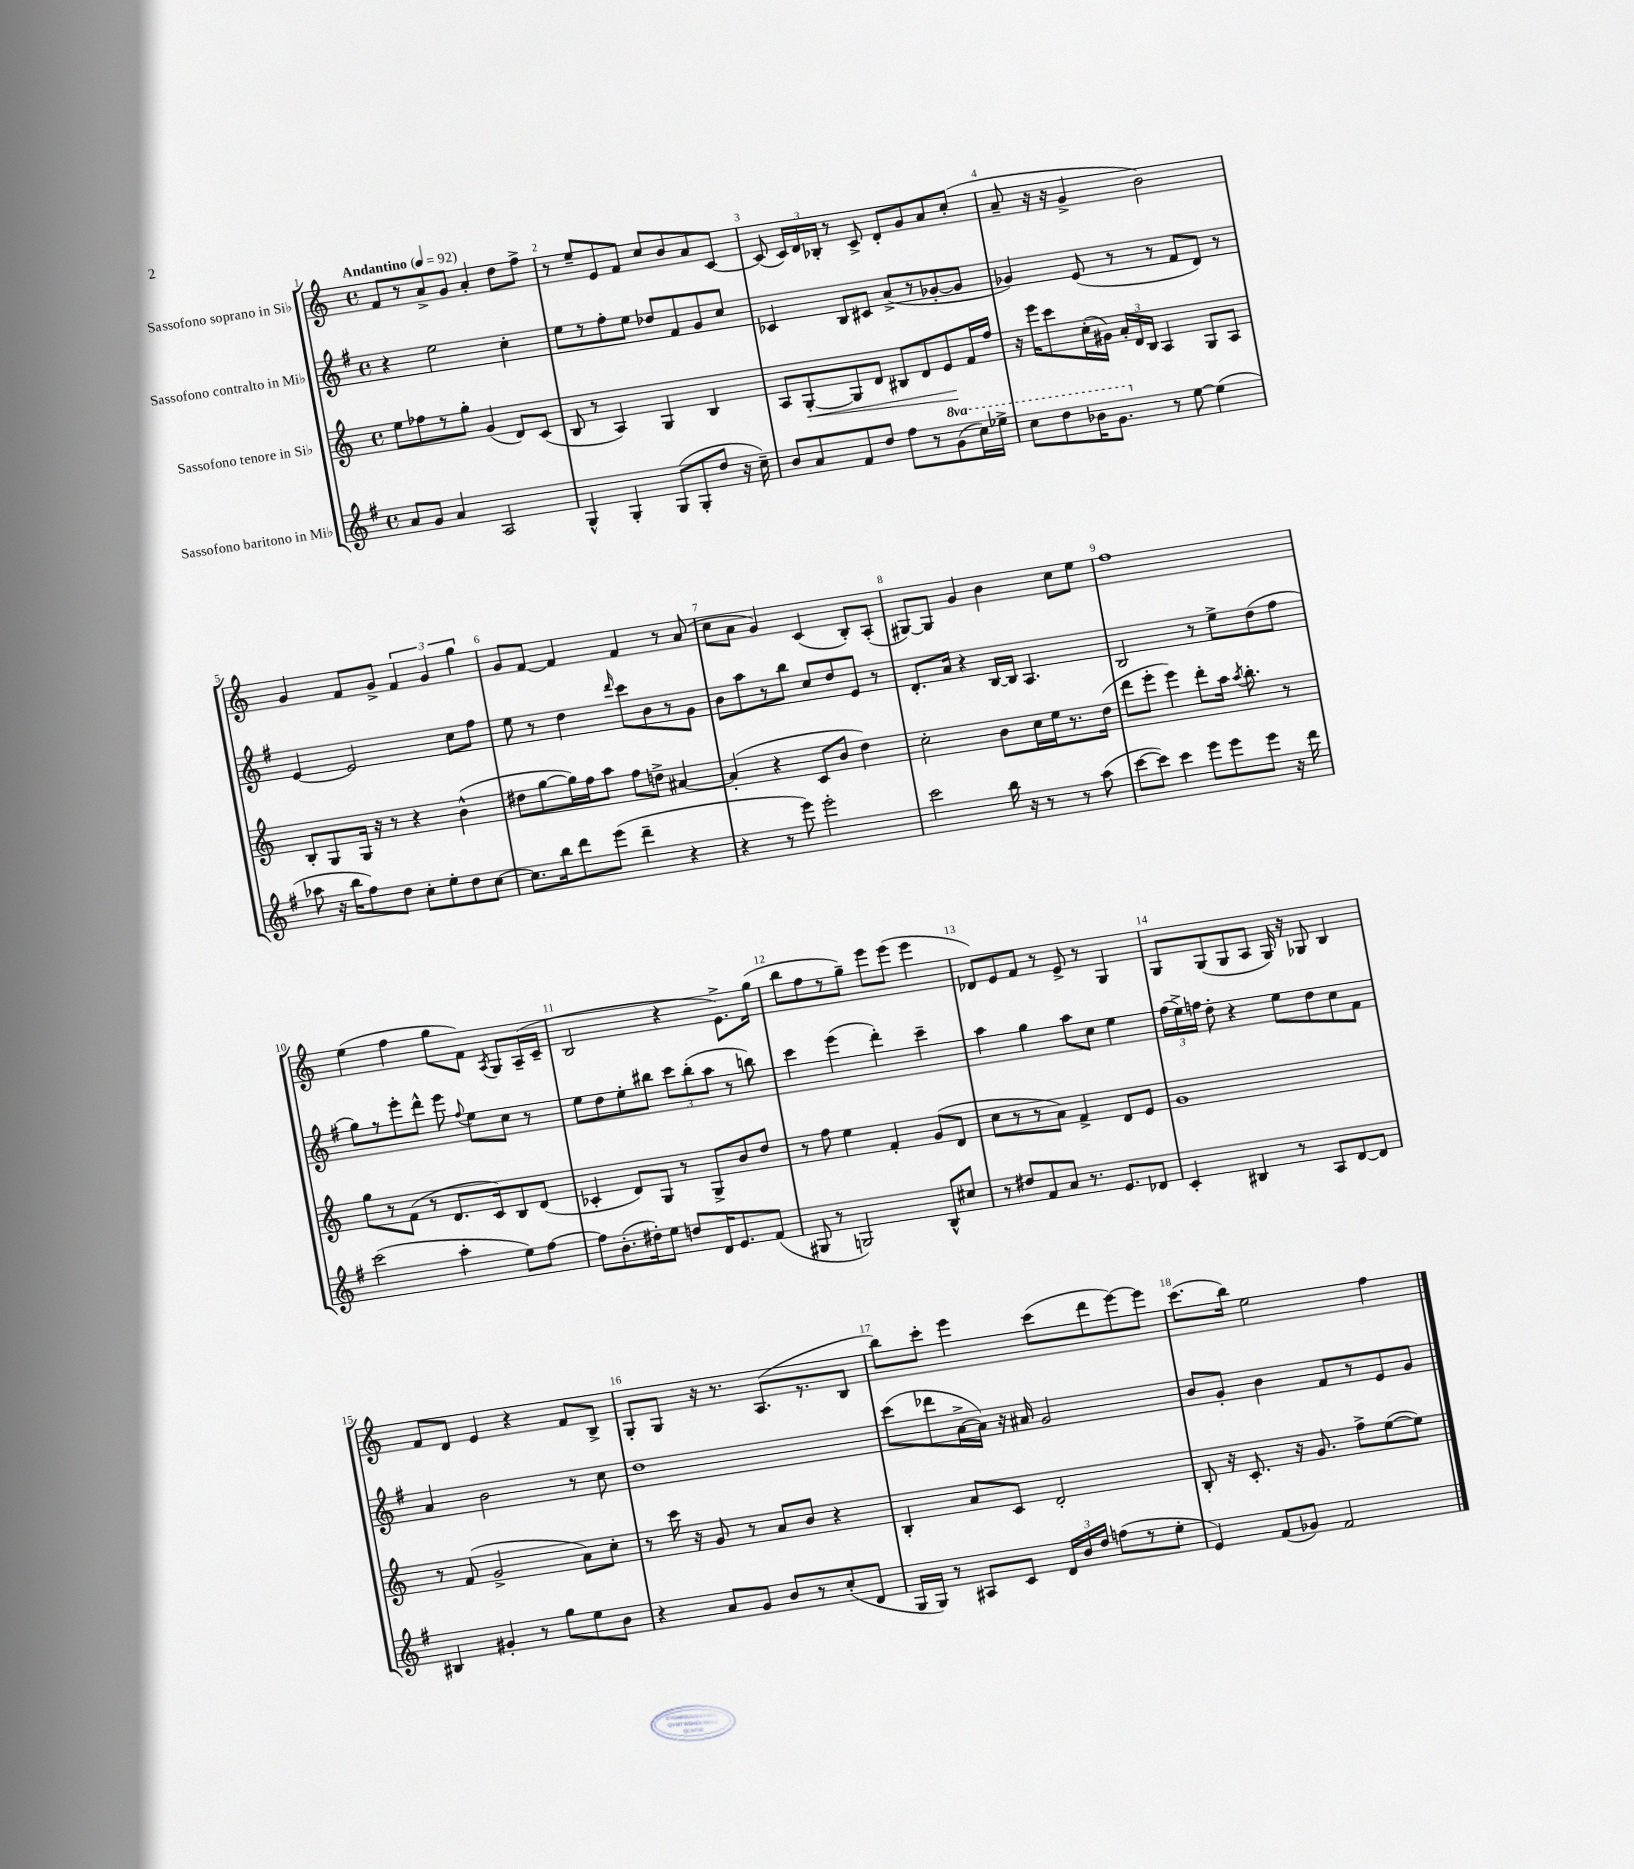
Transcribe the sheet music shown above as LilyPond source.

<<
\new StaffGroup <<
\new Staff = "s0" \with { instrumentName = "Sassofono soprano in Sib" } {
    \clef treble \key c \major \defaultTimeSignature \time 4/4 \tempo "Andantino" 4 = 92
    \autoBeamOff f'8[ r8 a'8-> g'8] a'4-. d''8[ f''8]-> |
    r8 e''8[-- e'8 f'8] c''8[ b'8 a'8 c'8]~ |
    c'8( \tuplet 3/2 { c'16[) d'16 bes16]-. } r8 c'8-> d'8[-. g'8 a'8 c''8]-.( |
    a'8-- r16 r16 g'4-> b'2) |
    g'4 f'8[ g'8]-> \tuplet 3/2 { f'4 g'4 g''4 } |
    g'8[ f'8]~ f'4 f'4 r8 a'8( |
    c''8[ a'8] g'4) c'4( b8[-.) a8]-.( |
    gis8[~) gis8] g'4 b'4 c''8[ e''8] |
    f''1 |
    e''4( f''4 g''8[ f'8]) \acciaccatura { a8 } g8[ a16--( c'16]-- |
    b2 r4 e'8.[->) g''16]( |
    b''8[ f''8 r8 g''8]--) e'''8[ e'''8]( e'''4 |
    des'8[) e'8 f'8] r8 e'8-> r8 g4 |
    g8[ g8( g8 a8] g16) r16 ges8 b4 |
    f'8[ d'8] e'4 r4 f'8[ b8]-> |
    g8[-. g8] r16 r8. a8.[( r8. b8] |
    b''8[) c'''8]-. e'''4 c'''8[( d'''8 e'''8~) e'''8] |
    c'''8.[( b''16]) e''2 f''4 \bar "|." |
}
\new Staff = "s1" \with { instrumentName = "Sassofono contralto in Mib" } {
    \clef treble \key g \major \defaultTimeSignature \time 4/4
    \autoBeamOff r4 e''2 c''4-. |
    e''8[ r8 fis''8-. e''8] des''8[ fis'8 g'8 c''8] |
    ces'4 b8[ cis'8] a'8[->( r8 ges'8~-. ges'8] |
    ges'4) e'8( r8 r8 fis'8[ d'8]) r8 |
    e'4~ e'2 c''8[ fis''8] |
    e''8 r8 d''4 \grace { d'''16 } c'''8[ b'8 r8 g'8] |
    b'8[ a''8 r8 b''8] c''8[ d''8 e'8] r8 |
    d'8.[-. a'16] r4 b16[~ b16] a4. |
    b2 r8 e''8[-> d''8( fis''8] |
    g''8[) r8 e'''8-. d'''8]-^ e'''8 \appoggiatura { fis''8 } e''8[ c''8] r8 |
    e''8[ d''8 e''8-. bis''8] \tuplet 3/2 { c'''8[ bis''8-.( a''8] } r8 b''8) |
    c'''4 e'''4( d'''4-.) c'''4-- |
    a''4 g''4 a''8[ c''8] e''4 |
    \tuplet 3/2 { fis''16[( e''16->) f''16] } d''8-. r4 e''8[ d''8 c''8 fis'8] |
    a'4 b'2 r8 c''8 |
    d''1 |
    c'''8[( des'''8 a'16~-> a'16]) r16 ais'16 g'2 |
    b'8[ g'8]-. b'4 fis'8[ r8 e'8 g'8] \bar "|." |
}
\new Staff = "s2" \with { instrumentName = "Sassofono tenore in Sib" } {
    \clef treble \key c \major \defaultTimeSignature \time 4/4
    \autoBeamOff e''8[ fes''8 r8 g''8]-. g'4( d'8[) c'8]( |
    b8 r8 a4) g4 b4 |
    a8[ g8~-.\< g8 d'8] bis8[ d'8 e'8\! f'16 f''16] |
    r16 e'''16[ c'''8 c''16-.( gis'16]) \tuplet 3/2 { a'16[-. d'16 b16] } a4 g8[ a8] |
    b8[-. g8 g16] r16 r8 r4 b'4-^( |
    dis''8[ g''8~ g''16) f''16 a''8] f''8[ d''8]-> ais'4~ |
    ais'4-.( r4 c'8[ b'8] d''4) |
    c''2-. b'8[ c''16 e''16 r8. d''16]( |
    d'''8[ e'''8]-. e'''4) d'''8[-. a''16] \acciaccatura { a''8 } b''8.-. r8 |
    g''8[ r8 f'8]( r8 d'8.[ c'16) b8 d'8]( |
    ces'4-. d'8[) g8] r8 g8[-> b'8 d''8] |
    r8 f''8 e''4 f'4-. g'8[( d'8] |
    c''8[ r8 r8 a'8]) f'4-> d'8[ e'8] |
    g'1 |
    r8 f'8( g'2-> a'8[) c''8]-. |
    r8 c'''16 r16 g'8 r8 a'8[ b'8] r4 |
    b4-. a'8[ c'8] d'2-. |
    b8-. r16 c'8.-. r16 g'8. f''8[-> e''8~( e''8]) \bar "|." |
}
\new Staff = "s3" \with { instrumentName = "Sassofono baritono in Mib" } {
    \clef treble \key g \major \defaultTimeSignature \time 4/4 \set Staff.ottavationMarkups = #ottavation-simple-ordinals
    \autoBeamOff a'8[ g'8] a'4 a2 |
    g4-^ g4-. g8[( g8-. d''8] r16 c''16--) |
    b'8[ a'8 fis'8 d''8] fis''8[ r8 \ottava #1 g''8( c'''16) ees'''16]-> |
    c'''8[ d'''8 bes''16 g''8.] \ottava #0 r8 e''8~ e''4( |
    aes''8 r16 b''16[ fis''8) d''8] c''8[-. e''8-. d''8 c''8]~ |
    c''8.[ b''16 d'''8 e'''8]( d'''4-- r4 |
    r4 r8 e'''8) e'''2-. |
    c'''2 b''16 r16 r8 r8 a''8( |
    c'''8[~ c'''8]) c'''4 e'''8[ e'''8 e'''8] r16 d'''16 |
    c'''2( a''4-. e''8[) fis''8]~ |
    fis''8[ b'8.-.( dis''16-.) e''8] d''8[ d'16 e'8. fis'8]( |
    gis8 r8 g2) b8[-^ cis''8] |
    r8 dis''8[ fis'8 a'8] r8. e'8.[ des'8] |
    c'4-. bis4 r8 a8[ d'8~ d'8] |
    bis4 gis'4-. r8 g''8[ e''8 b'8] |
    r4 a'8[ g'8] b'8[ r8 c''8-.( d'8] |
    g16[ g16]) r8 ais8[ c'8] \tuplet 3/2 { d'16[ b'16 d''16] } f''8[( r8 e''8]-. |
    e'4) fis'8[( ges'8]) fis'2 \bar "|." |
}
>>
>>
\layout { \context { \Score \override BarNumber.break-visibility = ##(#f #t #t) barNumberVisibility = #all-bar-numbers-visible } }
